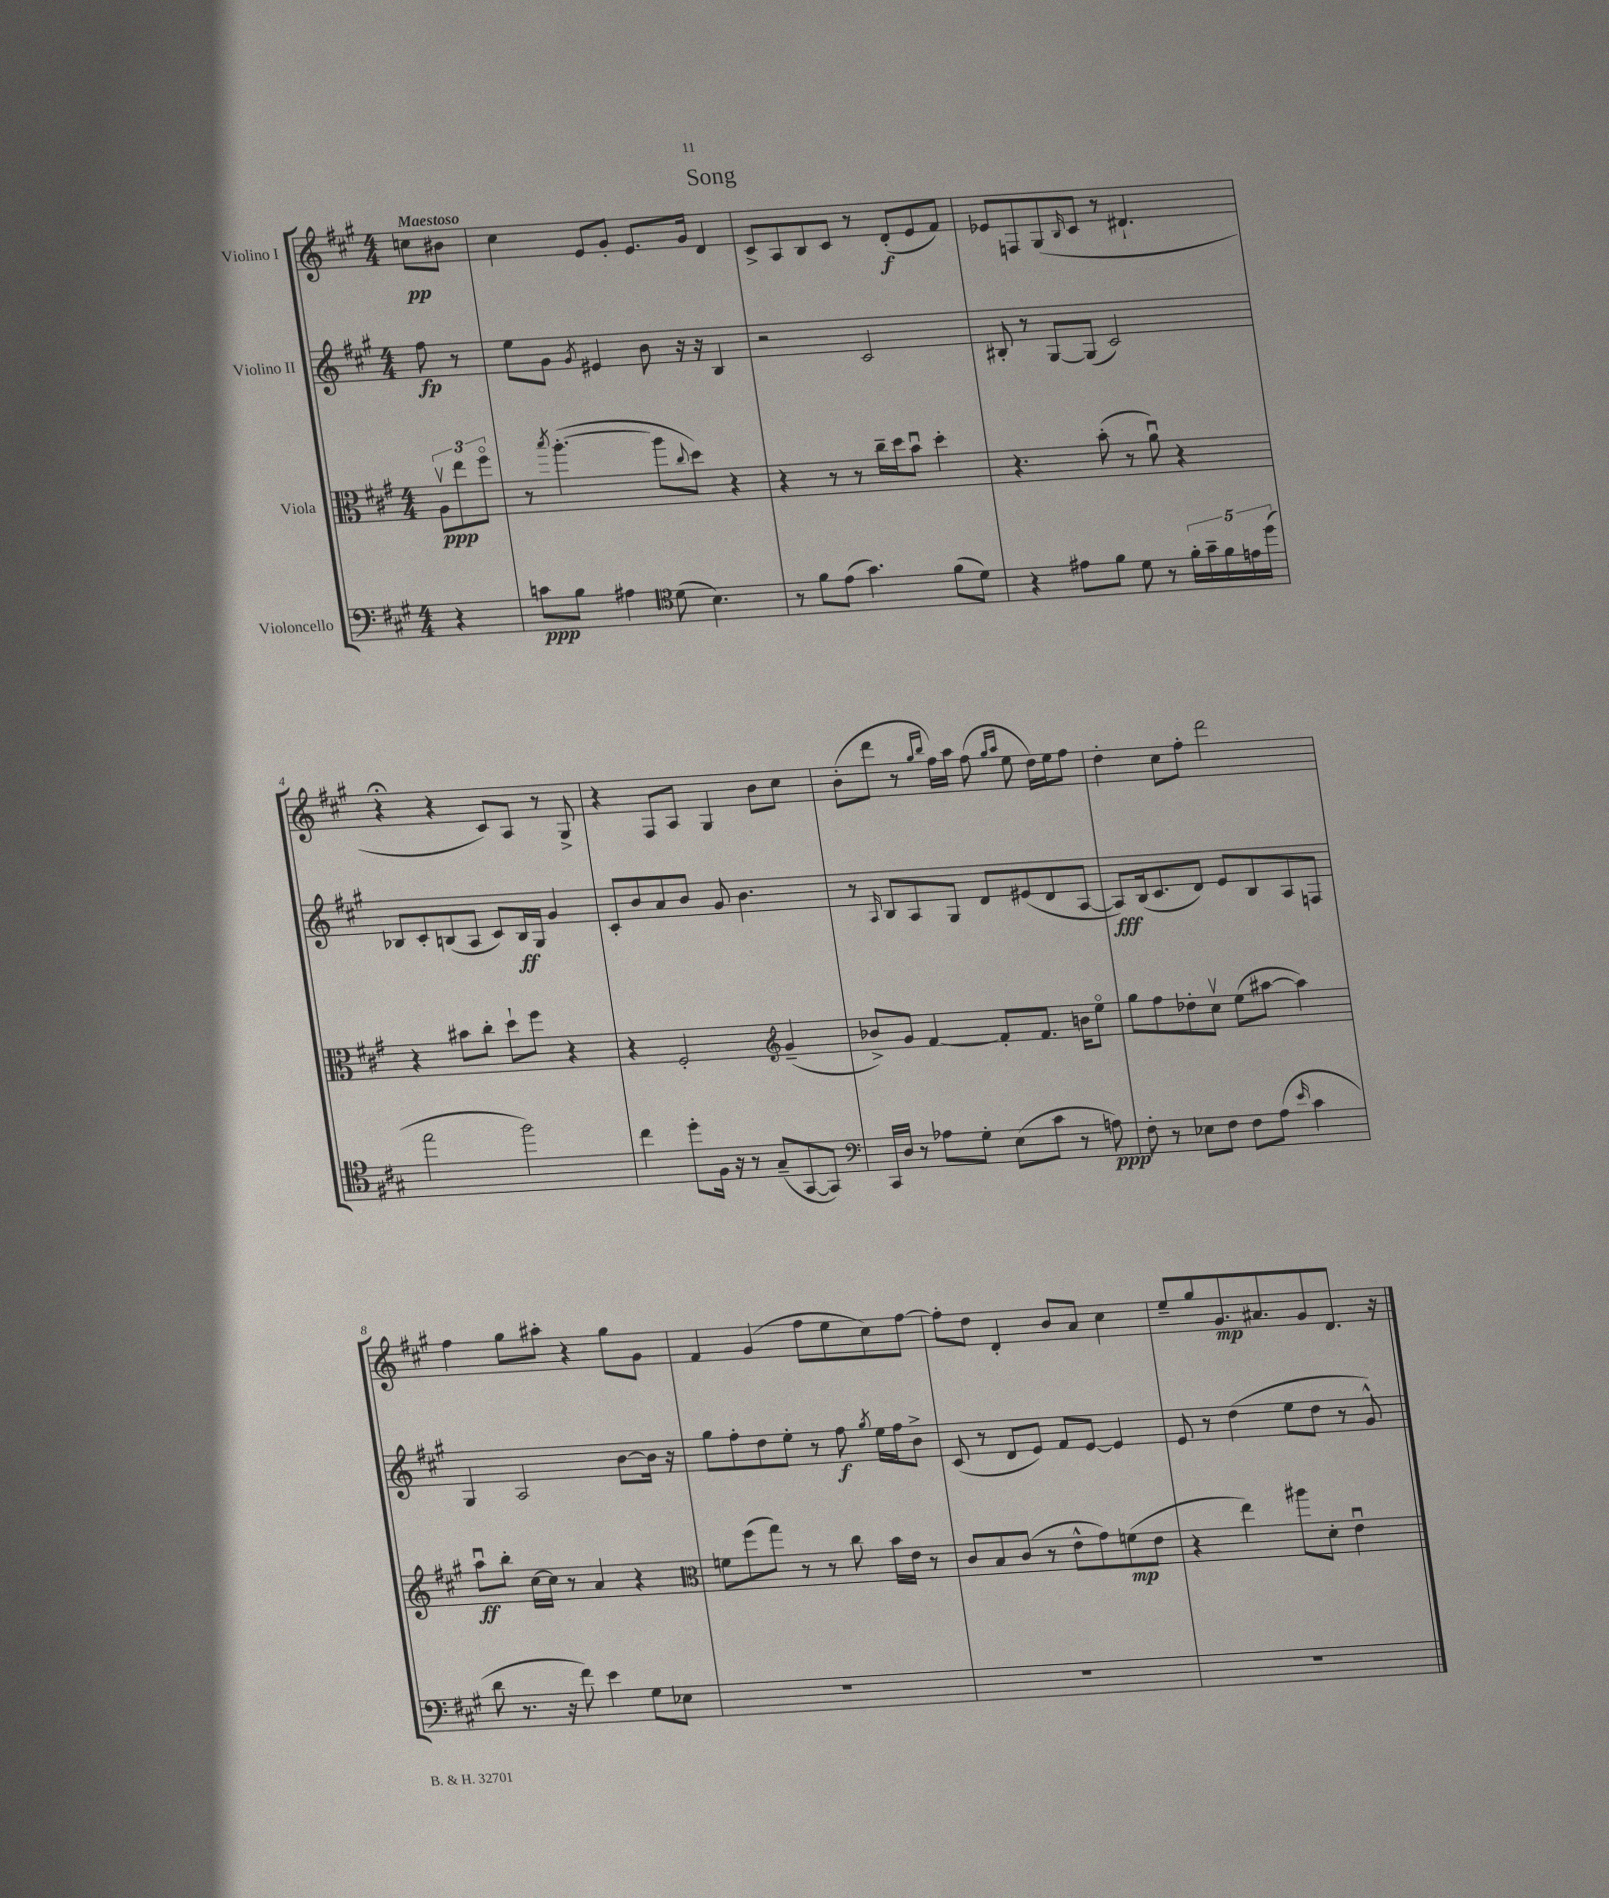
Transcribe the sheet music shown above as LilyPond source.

\header { title = "Song" }
<<
\new StaffGroup <<
\new Staff = "s0" \with { instrumentName = "Violino I" } {
    \clef treble \key a \major \numericTimeSignature \time 4/4 \partial 4 \tempo "Maestoso"
    c''8\pp bis'8 |
    cis''4 e'8 gis'8-. e'8. gis'16 d'4 |
    cis'8-> a8 b8 cis'8 r8 d'8-.\f( e'8 fis'8) |
    ees'8 f8 gis8( \grace { b16 } cis'8 r8 dis'4.-! |
    r4\fermata r4 cis'8) a8 r8 gis8-> |
    r4 fis8 a8 gis4 b'8 cis''8 |
    b'8-.( d'''8 r8 \grace { gis''16 b''16 } fis''16) a''16 fis''8( \grace { gis''16 a''16 } e''8 d''16) e''16 fis''8 |
    d''4-. cis''8 fis''8-. d'''2 |
    fis''4 gis''8 ais''8-. r4 gis''8 gis'8 |
    fis'4 gis'4( fis''8 e''8 cis''8) fis''8~ |
    fis''8-. d''8 d'4-. b'8 a'8 cis''4 |
    e''8-- gis''8 gis'8.\mp ais'8. gis'8 d'8. r16 \bar "|." |
}
\new Staff = "s1" \with { instrumentName = "Violino II" } {
    \clef treble \key a \major \numericTimeSignature \time 4/4 \partial 4
    fis''8\fp r8 |
    e''8 gis'8 \acciaccatura { gis'8 } eis'4 b'8 r16 r16 b4 |
    r2 cis'2 |
    bis8-. r8 gis8~ gis8( cis'2) |
    bes8 cis'8-. b8( a8 cis'8) b16\ff gis16 gis'4 |
    cis'8-. b'8 a'8 b'8 gis'8 b'4. |
    r8 \grace { a16 } b8 a8 gis8 d'8 eis'8( d'8 a8~ |
    a8\fff) b16( cis'8. d'8) e'8 b8 a8 f8 |
    gis4 a2 b'8~ b'16 r16 |
    gis''8 fis''8-. d''8 e''8-. r8 fis''8\f \acciaccatura { gis''8 } e''16 fis''16 b'8-> |
    cis'8( r8 d'8 e'8) fis'8 e'8~ e'4 |
    e'8 r8 d''4( e''8 d''8 r8 gis'8-^) \bar "|." |
}
\new Staff = "s2" \with { instrumentName = "Viola" } {
    \clef alto \key a \major \numericTimeSignature \time 4/4 \partial 4
    \tuplet 3/2 { a8\upbow\ppp e''8 fis''8\flageolet } |
    r8 \acciaccatura { b''8 } a''4.~-.( a''8 \appoggiatura { cis''8 } d''8) r4 |
    r4 r8 r8 cis''16-- d''16 b'8\downbow d''4-. |
    r4. b'8-.( r8 a'8\downbow) r4 |
    r4 bis'8 cis''8-. d''8-! fis''8 r4 |
    r4 fis2-. \clef treble gis'4--( |
    bes'8->) gis'8 fis'4~ fis'8-. fis'8. b'16 e''8\flageolet |
    gis''8 fis''8 des''8-. cis''8\upbow e''8( ais''8~ ais''4) |
    a''8\downbow\ff b''8-. cis''16~ cis''16 r8 a'4 r4 |
    \clef alto f'8 fis''8( gis''8) r8 r8 cis''8 b'16 e'16 r8 |
    cis'8 b8 cis'8( r8 e'8-^ gis'8) f'8\mp( e'8 |
    r4 e''4) ais''8 d'8-. e'4\downbow \bar "|." |
}
\new Staff = "s3" \with { instrumentName = "Violoncello" } {
    \clef bass \key a \major \numericTimeSignature \time 4/4 \partial 4
    r4 |
    c'8\ppp b8 ais4 \clef tenor d'8( b4.) |
    r8 fis'8 e'8( gis'4.) fis'8( d'8) |
    r4 eis'8 fis'8 d'8 r8 \tuplet 5/4 { fis'16-. gis'16-- fis'16 e'16 d''16( } |
    e''2 fis''2) |
    cis''4 d''8-. fis16 r16 r8 gis8--( gis,8~ gis,8) |
    \clef bass cis,16 d16 r8 aes8 gis8-. e8( cis'8 r8 a8\ppp) |
    fis8-. r8 ees8 fis8 fis8 a8( \grace { e'16 } cis'4 |
    d'8 r8. r16 fis'8) e'4 gis8 ees8 |
    R1 |
    R1 |
    R1 \bar "|." |
}
>>
>>
